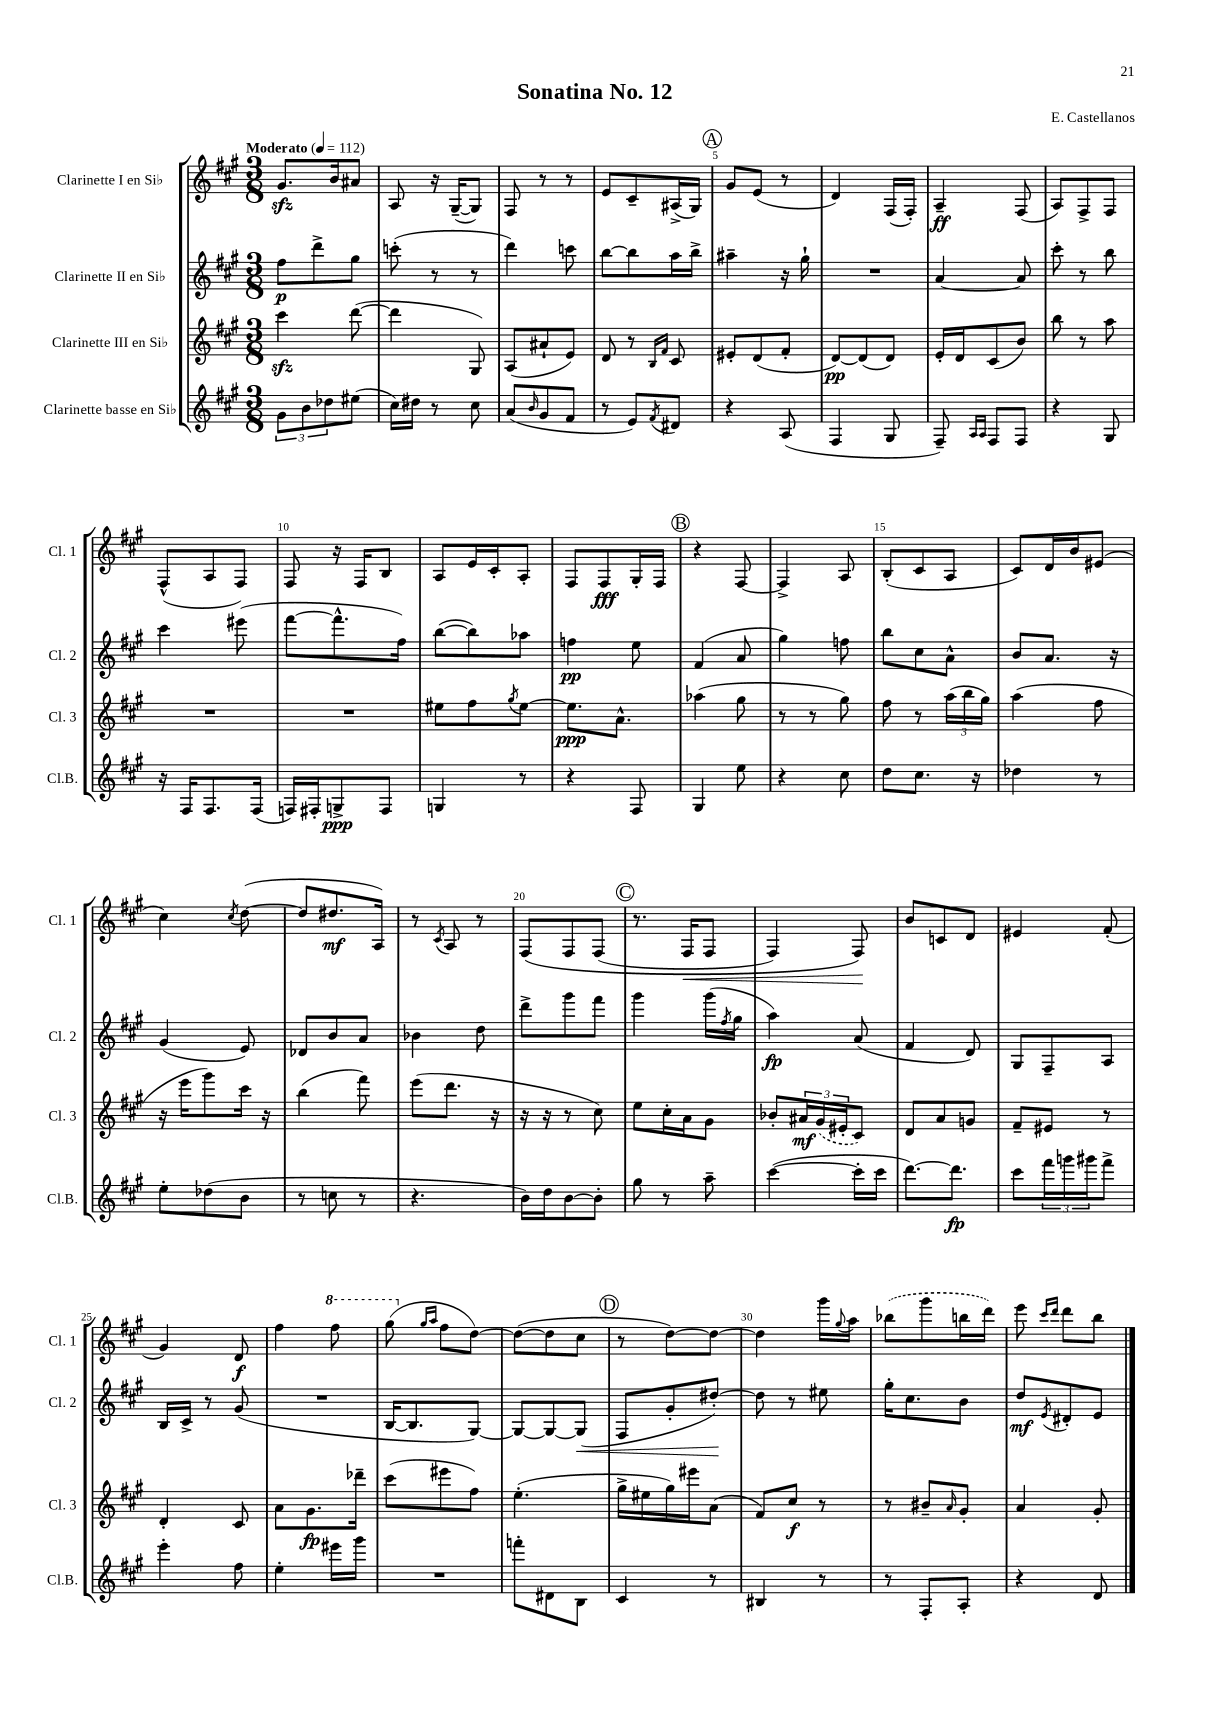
\header { title = "Sonatina No. 12" composer = "E. Castellanos" }
<<
\new StaffGroup <<
\new Staff = "s0" \with { instrumentName = "Clarinette I en Sib" shortInstrumentName = "Cl. 1" } {
    \clef treble \key a \major \numericTimeSignature \time 3/8 \tempo "Moderato" 4 = 112
    gis'8.\sfz b'16 ais'8 |
    a8 r16 gis16~--( gis8) |
    fis8 r8 r8 |
    e'8 cis'8-- ais16->( gis16) |
    \mark \markup { \circle "A" } gis'8 e'8( r8 |
    d'4) fis16( fis16-.) |
    a4--\ff fis8( |
    a8) fis8-> fis8 |
    fis8-^( a8 fis8) |
    fis8 r16 fis16 b8 |
    a8 e'16 cis'16-. a8-. |
    fis8 fis8\fff gis16-. fis16 |
    \mark \markup { \circle "B" } r4 fis8~ |
    fis4-> a8 |
    b8-.( cis'8 a8 |
    cis'8) d'16 b'16 eis'8( |
    cis''4) \acciaccatura { cis''8 } d''8~( |
    d''8 dis''8.\mf a16) |
    r8 \acciaccatura { cis'8 } a8 r8 |
    fis8\( fis8 fis8( |
    \mark \markup { \circle "C" } r8. fis16\< fis8 |
    fis4) fis8\!\) |
    b'8 c'8 d'8 |
    eis'4 fis'8-.( |
    gis'4) d'8\f |
    fis''4 \ottava #1 fis'''8 |
    gis'''8( \ottava #0 \grace { gis''16 a''16 } fis''8 d''8~) |
    d''8~( d''8 cis''8 |
    \mark \markup { \circle "D" } r8 d''8~) d''8~ |
    d''4 gis'''16 \appoggiatura { gis''8 } a''16 |
    \once \slurDashed bes''8( gis'''8 b''16 d'''16) |
    e'''8 \grace { cis'''16 d'''16 } d'''8 b''8 \bar "|." |
}
\new Staff = "s1" \with { instrumentName = "Clarinette II en Sib" shortInstrumentName = "Cl. 2" } {
    \clef treble \key a \major \numericTimeSignature \time 3/8
    fis''8\p d'''8-> gis''8 |
    c'''8-.( r8 r8 |
    d'''4) c'''8 |
    b''8~ b''8 a''16 b''16-> |
    \mark \markup { \circle "A" } ais''4-- r16 gis''16-! |
    R4. |
    a'4~ a'8 |
    cis'''8-. r8 b''8 |
    cis'''4 eis'''8( |
    fis'''8~ fis'''8.-^ fis''16) |
    b''8~( b''8) aes''8 |
    f''4\pp e''8 |
    \mark \markup { \circle "B" } fis'4( a'8 |
    gis''4) f''8 |
    b''8 cis''8 a'8-^ |
    b'8 a'8. r16 |
    gis'4( e'8) |
    des'8 b'8 a'8 |
    bes'4 d''8 |
    d'''8-> gis'''8 fis'''8 |
    \mark \markup { \circle "C" } gis'''4 gis'''16( \acciaccatura { fis''8 } gis''16 |
    a''4\fp) a'8( |
    fis'4 d'8) |
    gis8 fis8-- a8 |
    b16 cis'16-> r8 gis'8( |
    R4. |
    b16~ b8. gis8~) |
    gis8~ gis8~ gis8\<( |
    \mark \markup { \circle "D" } fis8 gis'8-. dis''8~-.\!) |
    dis''8 r8 eis''8 |
    gis''16-. cis''8. b'8 |
    d''8\mf \acciaccatura { e'8 } dis'8-. e'8 \bar "|." |
}
\new Staff = "s2" \with { instrumentName = "Clarinette III en Sib" shortInstrumentName = "Cl. 3" } {
    \clef treble \key a \major \numericTimeSignature \time 3/8
    cis'''4\sfz d'''8~( |
    d'''4 gis8) |
    a8( ais'8-! e'8) |
    d'8 r8 \grace { b16 fis'16 } cis'8 |
    \mark \markup { \circle "A" } eis'8-. d'8( fis'8-. |
    d'8~\pp) d'8( d'8) |
    e'16-. d'16 cis'8( b'8) |
    b''8 r8 a''8 |
    R4. |
    R4. |
    eis''8 fis''8 \acciaccatura { gis''8 } eis''8~ |
    eis''8.\ppp a'8.-^ |
    \mark \markup { \circle "B" } aes''4( gis''8 |
    r8 r8 gis''8) |
    fis''8 r8 \tuplet 3/2 { a''16( b''16 gis''16) } |
    a''4( fis''8 |
    r16 e'''16 gis'''8) cis'''16 r16 |
    b''4( fis'''8) |
    e'''8( d'''8. r16 |
    r16 r16 r8 cis''8) |
    \mark \markup { \circle "C" } e''8 cis''16-. a'16 gis'8 |
    bes'8-. \tuplet 3/2 { ais'16\mf \once \slurDashed gis'16( eis'16-. } cis'8) |
    d'8 a'8 g'8 |
    fis'8-- eis'8 r8 |
    d'4-. cis'8 |
    a'8 gis'8.\fp des'''16-- |
    cis'''8( eis'''8 fis''8) |
    e''4.-.( |
    \mark \markup { \circle "D" } gis''16-> eis''16 gis''16) eis'''16 a'8( |
    fis'8) cis''8\f r8 |
    r8 bis'8-- \grace { a'16 } gis'8-. |
    a'4 gis'8-. \bar "|." |
}
\new Staff = "s3" \with { instrumentName = "Clarinette basse en Sib" shortInstrumentName = "Cl.B." } {
    \clef treble \key a \major \numericTimeSignature \time 3/8
    \tuplet 3/2 { gis'8 b'8 des''8 } eis''8( |
    cis''16) dis''16 r8 cis''8 |
    a'8( \grace { b'16 } gis'8 fis'8 |
    r8 e'8) \acciaccatura { fis'8 } dis'8 |
    \mark \markup { \circle "A" } r4 a8( |
    fis4 gis8 |
    fis8--) \grace { a16 a16 } fis8 fis8 |
    r4 gis8 |
    r16 fis16 fis8. fis16( |
    f16) fis16-. g8->\ppp fis8 |
    g4 r8 |
    r4 fis8 |
    \mark \markup { \circle "B" } gis4 e''8 |
    r4 cis''8 |
    d''8 cis''8. r16 |
    des''4 r8 |
    e''8-. des''8( b'8 |
    r8 c''8 r8 |
    r4. |
    b'16) d''16 b'8~ b'8-. |
    \mark \markup { \circle "C" } gis''8 r8 a''8-- |
    cis'''4~( cis'''16-. cis'''16 |
    d'''8.~) d'''8.\fp |
    cis'''8 \tuplet 3/2 { fis'''16 g'''16 gis'''16 } fis'''8-> |
    e'''4-. fis''8 |
    e''4-. eis'''16 gis'''16 |
    R4. |
    f'''8-. dis'8 b8 |
    \mark \markup { \circle "D" } cis'4 r8 |
    bis4 r8 |
    r8 fis8-. a8-. |
    r4 d'8 \bar "|." |
}
>>
>>
\layout { \context { \Score \override BarNumber.break-visibility = ##(#f #t #t) barNumberVisibility = #(every-nth-bar-number-visible 5) } }
